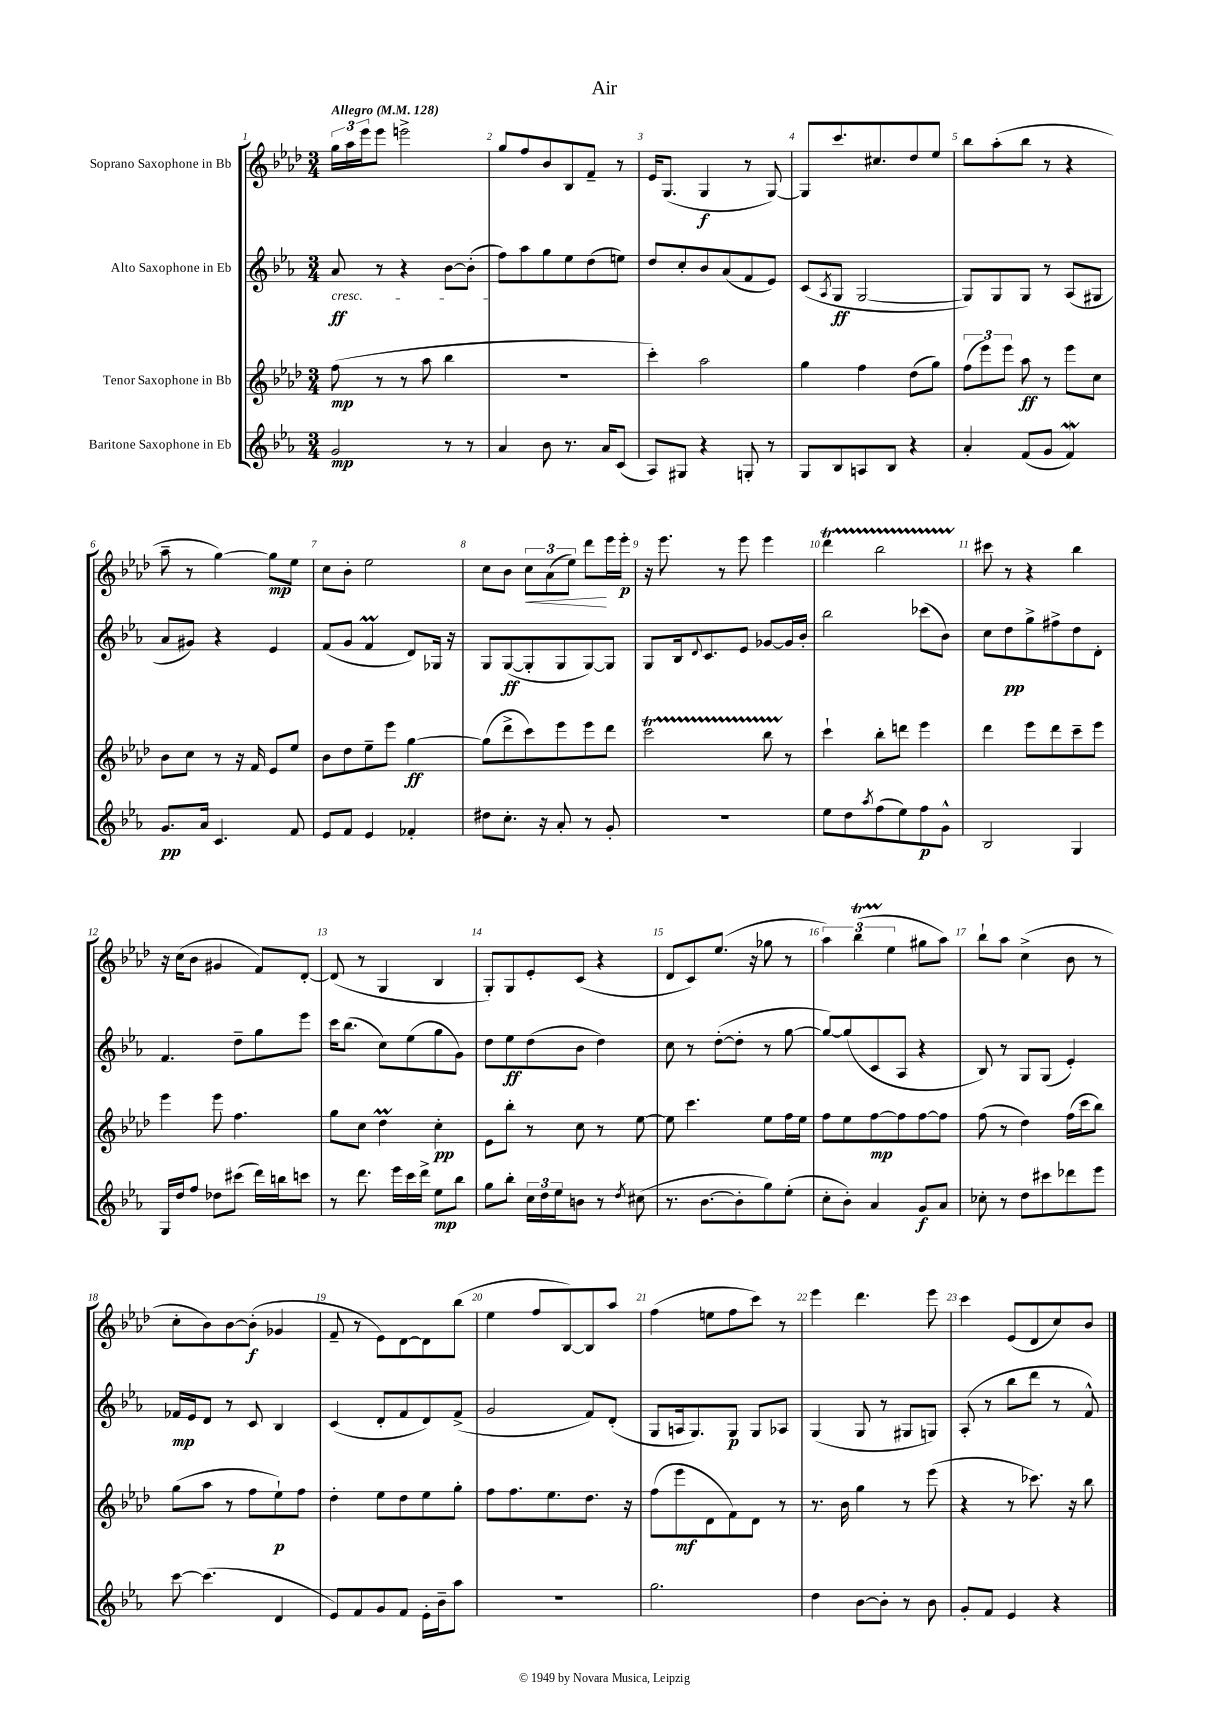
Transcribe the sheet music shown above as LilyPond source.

\header { title = "Air" }
<<
\new StaffGroup <<
\new Staff = "s0" \with { instrumentName = "Soprano Saxophone in Bb" } {
    \clef treble \key aes \major \numericTimeSignature \time 3/4 \tempo "Allegro" 4 = 128
    \tuplet 3/2 { g''16 aes''16 ees'''16 } ees'''8 e'''2-> |
    g''8 f''8 bes'8 bes8 f'8-- r8 |
    ees'16 g8.( g4\f r8 g8~) |
    g8 c'''8. cis''8. des''8 ees''8 |
    bes''8 aes''8-.( bes''8 r8 r4 |
    aes''8-- r8 g''4~) g''8\mp ees''8 |
    c''8 bes'8-. ees''2 |
    c''8 bes'8 \tuplet 3/2 { c''8\< aes'8( ees''8) } des'''8\! ees'''16 ees'''16-.\p |
    r16 ees'''8. r8 ees'''8 ees'''4 |
    des'''4\startTrillSpan bes''2 |
    cis'''8\stopTrillSpan r8 r4 bes''4 |
    r16 c''16( bes'8 gis'4 f'8) des'8~-. |
    des'8( r8 g4 bes4 |
    g8-.) g8 ees'8-. c'8( r4 |
    des'8 c'8) ees''8.( r16 ges''8 r8 |
    \tuplet 3/2 { aes''4) bes''4\startTrillSpan( ees''4\stopTrillSpan } gis''8 aes''8) |
    bes''8-! aes''8 c''4->( bes'8 r8 |
    c''8-. bes'8) bes'8~ bes'8-.\f( ges'4 |
    f'8-- r8 ees'8) des'8~ des'8 bes''8( |
    ees''4 f''8 bes8~) bes8 aes''8 |
    f''4( e''8 f''8 c'''8) r8 |
    ees'''4 des'''4. ees'''8 |
    c'''4 ees'8( des'8 c''8) bes'8 \bar "|." |
}
\new Staff = "s1" \with { instrumentName = "Alto Saxophone in Eb" } {
    \clef treble \key ees \major \numericTimeSignature \time 3/4
    aes'8\ff\cresc r8 r4 bes'8~ bes'8-.( |
    f''8\!) aes''8 g''8 ees''8 d''8( e''8) |
    d''8 c''8-. bes'8 aes'8( f'8 ees'8) |
    c'8( \acciaccatura { aes8 } g8\ff g2~ |
    g8) g8 g8 r8 aes8( gis8 |
    aes'8 gis'8) r4 ees'4 |
    f'8( g'8 f'4\prall d'8) ges16 r16 |
    g8 g8~\ff( g8-. g8 g8~) g8 |
    g8 bes16 \appoggiatura { d'8 } c'8. ees'8 ges'8~ ges'16 bes'16-. |
    bes''2 ces'''8( bes'8) |
    c''8 d''8\pp g''8-> fis''8-> d''8 d'8-. |
    f'4. d''8-- g''8 ees'''8 |
    c'''16 bes''8.( c''8) ees''8( g''8 g'8) |
    d''8 ees''8\ff d''8( bes'8 d''4) |
    c''8 r8 d''8~-.( d''8-. r8 g''8~ |
    g''8~) g''8( c'8 aes8 r4 |
    bes8) r8 g8 g8( ees'4-.) |
    fes'16\mp ees'16 d'8 r8 c'8 bes4 |
    c'4( d'8-. f'8 d'8) f'8->( |
    g'2 f'8) d'8-.( |
    g8 a16 g8.) g8\p g8 aes8 |
    g4( g8 r8 gis8 g8) |
    aes8-.( r8 bes''8 d'''8 r8 f'8-^) \bar "|." |
}
\new Staff = "s2" \with { instrumentName = "Tenor Saxophone in Bb" } {
    \clef treble \key aes \major \numericTimeSignature \time 3/4
    f''8\mp( r8 r8 aes''8 bes''4 |
    R2. |
    c'''4-.) aes''2 |
    g''4 f''4 des''8( g''8) |
    \tuplet 3/2 { f''8( ees'''8) ees'''8 } aes''8\ff r8 ees'''8 c''8 |
    bes'8 c''8 r8 r16 f'16 ees'8 ees''8 |
    bes'8 des''8 ees''8-- ees'''8 g''4~\ff |
    g''8( des'''8-> c'''8) ees'''8 ees'''8 des'''8 |
    c'''2\startTrillSpan bes''8 r8\stopTrillSpan |
    c'''4-! bes''8-. d'''8 ees'''4 |
    des'''4 ees'''8 des'''8 c'''8-- ees'''8 |
    ees'''4 ees'''8 f''4. |
    g''8 c''8 des''4\prall c''4-.\pp |
    ees'8 bes''8-. r8 c''8 r8 ees''8~ |
    ees''8 c'''4. ees''8 f''16 ees''16 |
    f''8 ees''8 f''8~\mp f''8 f''8~ f''8 |
    f''8( r8 des''4) f''16( c'''16 bes''8) |
    g''8( aes''8 r8 f''8 ees''8-!\p) f''8 |
    des''4-. ees''8 des''8 ees''8 g''8-. |
    f''8 f''8. ees''8. des''8. r16 |
    f''8( ees'''8\mf des'8 f'8) des'8 r8 |
    r8. bes'16 g''4 r8 ees'''8( |
    r4 r8 ces'''8.) r16 bes''8 \bar "|." |
}
\new Staff = "s3" \with { instrumentName = "Baritone Saxophone in Eb" } {
    \clef treble \key ees \major \numericTimeSignature \time 3/4
    g'2\mp r8 r8 |
    aes'4 bes'8 r8. aes'16 c'8( |
    aes8) gis8 r4 g8-. r8 |
    g8 bes8 a8 bes8 r4 |
    aes'4-. f'8( g'8 f'4\mordent) |
    g'8.\pp aes'16 c'4. f'8 |
    ees'8 f'8 ees'4 fes'4-. |
    dis''8 c''8.-. r16 aes'8-. r8 g'8-. |
    R2. |
    ees''8 d''8 \acciaccatura { aes''8 } f''8( ees''8) f''8\p g'8-^ |
    bes2 g4 |
    g16 d''16 f''8 des''8 cis'''8( d'''16) b''16 c'''8 |
    r8 d'''8. ees'''16 c'''16 d'''16-> ees''8\mp bes''8 |
    g''8 bes''8-. \tuplet 3/2 { c''16 d''16 ees''16 } b'8 r8 \acciaccatura { d''8 } cis''8( |
    r8. bes'8.~ bes'8-. g''8) ees''8-.( |
    c''8-. bes'8-.) aes'4 g'8\f aes'8 |
    ces''8-. r8 d''8 cis'''8 des'''8 ees'''8 |
    c'''8~ c'''4.( d'4 |
    ees'8) f'8 g'8 f'8 ees'16-. bes'16-- aes''8 |
    R2. |
    g''2. |
    d''4 bes'8~ bes'8-. r8 bes'8 |
    g'8-. f'8 ees'4 r4 \bar "|." |
}
>>
>>
\layout { \context { \Score \override BarNumber.break-visibility = ##(#f #t #t) barNumberVisibility = #all-bar-numbers-visible } }
